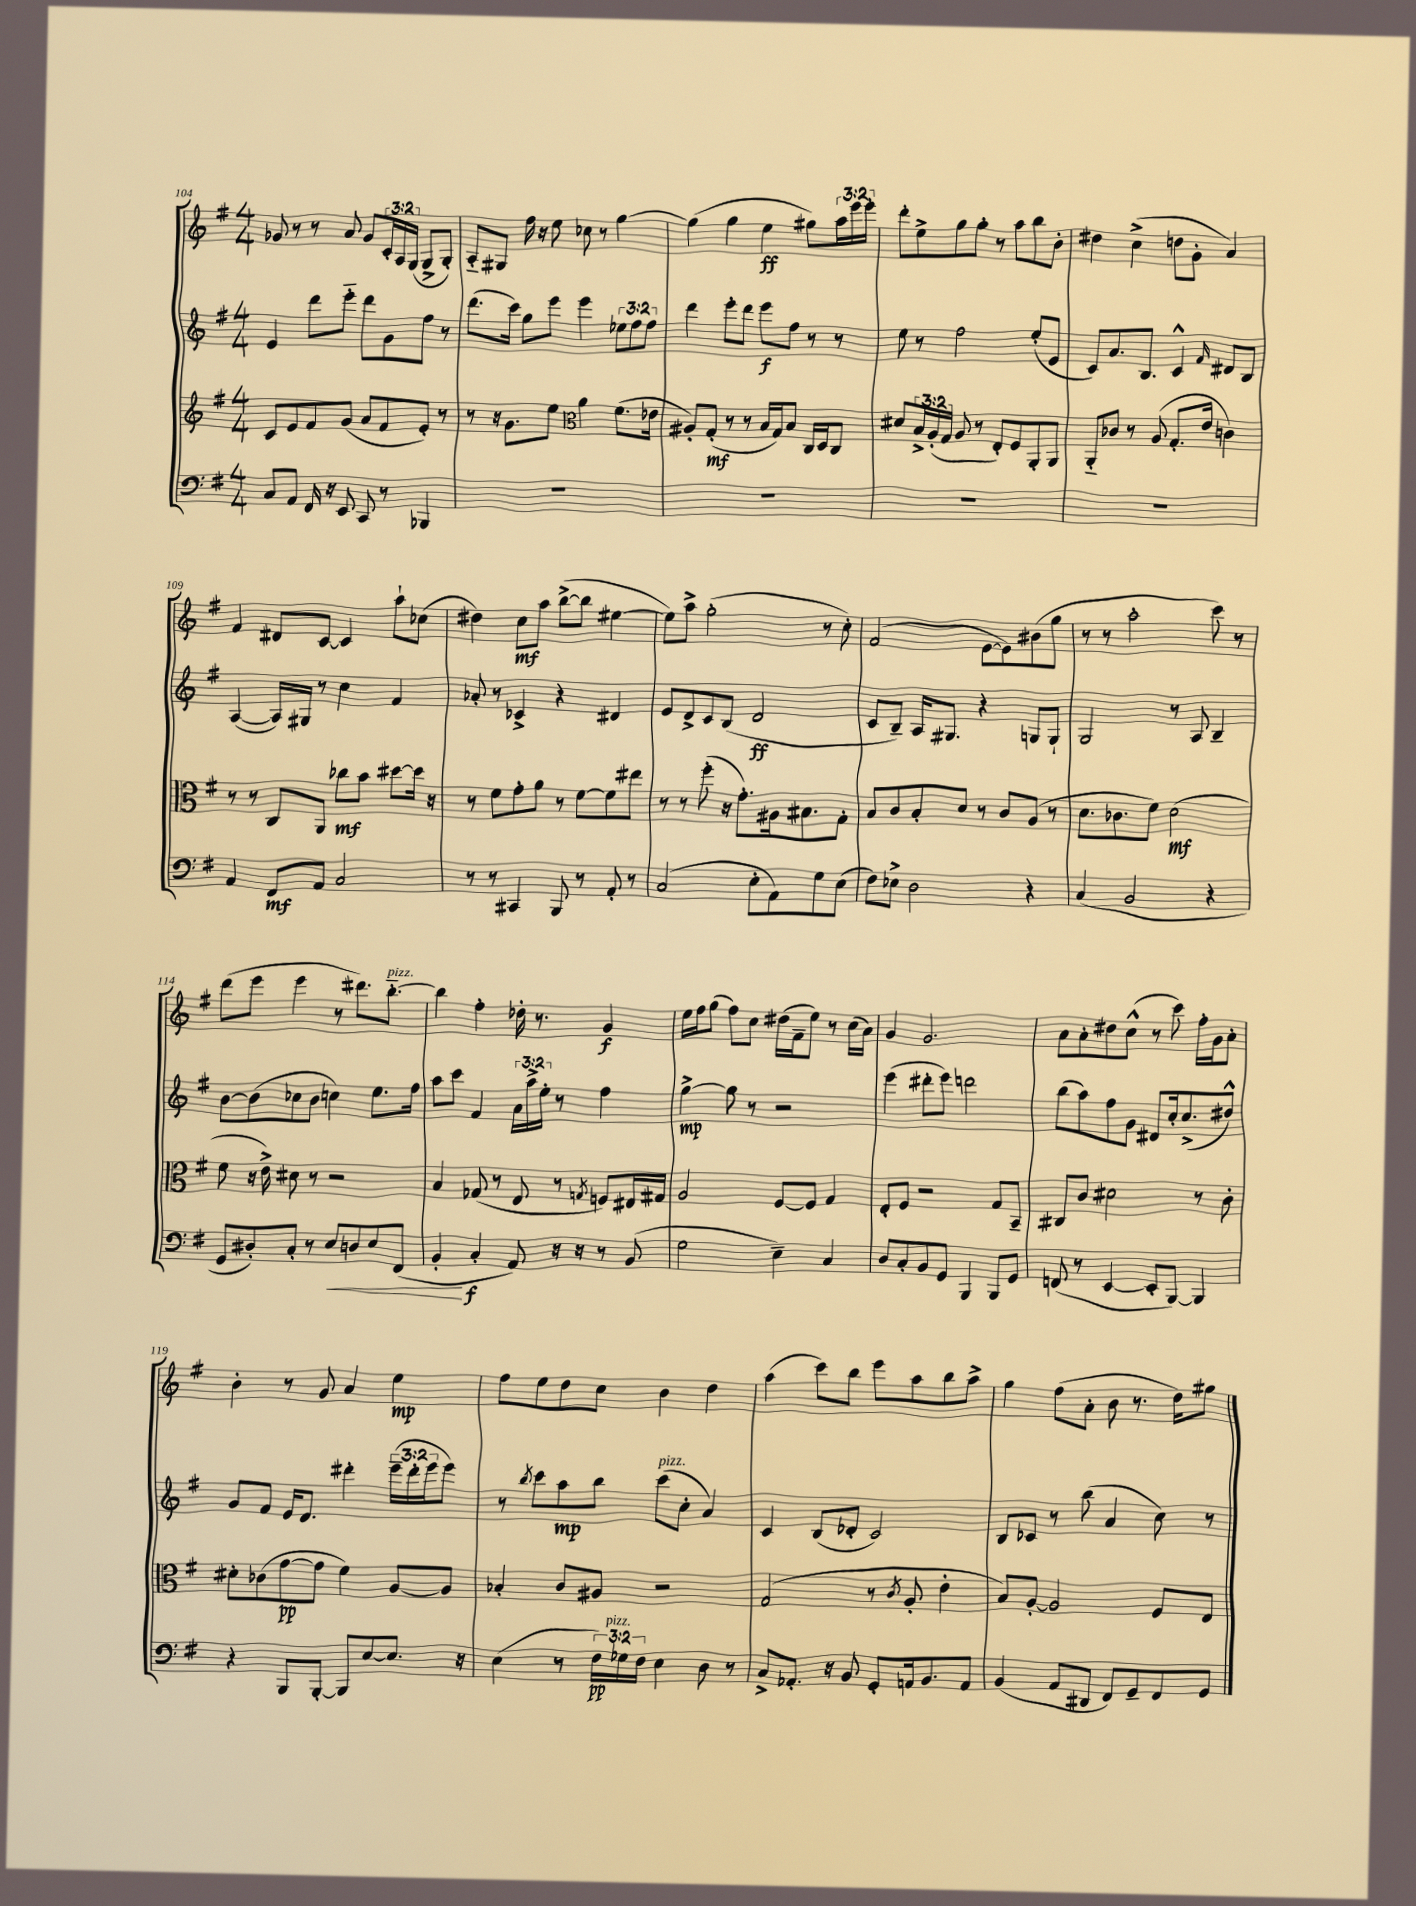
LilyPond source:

<<
\new StaffGroup <<
\new Staff = "s0" {
    \clef treble \key g \major \numericTimeSignature \time 4/4 \override Staff.TupletNumber.text = #tuplet-number::calc-fraction-text
    ges'8 r8 r8 a'8 ges'8 \tuplet 3/2 { c'16-. a16 g16( } g8-> g8-.) |
    a8-_ gis8 fis''16 r16 e''8 ces''8 r8 g''4~ |
    g''4( g''4 e''4\ff gis''8) \tuplet 3/2 { a''16 e'''16 e'''16-. } |
    d'''8-. e''8-> g''8 g''8-. r8 a''8 b''8 b'8-. |
    dis''4 c''4->( d''8 g'8-. a'4) |
    fis'4 dis'8 c'8~ c'4 a''8-! ces''8( |
    dis''4) c''8\mf a''8 b''8~->( b''8 eis''4~ |
    eis''8) a''8-> g''2-.( r8 c''8-.) |
    fis'2( e'8~ e'8) bis'8( g''8 |
    r8 r8 a''2-. c'''8) r8 |
    d'''8( e'''8 e'''4 r8 dis'''8.) b''8.~-_^\markup { \italic "pizz." } |
    b''4 fis''4-. des''16-. r8. g'4\f |
    e''16 fis''16 g''8( fis''8) c''8 dis''16( fis'16-- e''8) r8 c''16( a'16) |
    g'4 g'2. |
    a'8 a'8-. dis''8 c''8-^( r8 c'''8) fis''16-. g'16 a'8-. |
    b'4-. r8 g'8 a'4 e''4\mp |
    fis''8 e''8 d''8 c''8 b'4 d''4 |
    a''4( c'''8) b''8 e'''8 a''8 b''8 a''8-> |
    g''4 fis''8( a'8-. b'8 r8. d''16) gis''8 \bar "|." |
}
\new Staff = "s1" {
    \clef treble \key g \major \numericTimeSignature \time 4/4 \override Staff.TupletNumber.text = #tuplet-number::calc-fraction-text
    e'4 d'''8 e'''8-_ d'''8 g'8 fis''8 r8 |
    d'''8.( c'''16) g''8 e'''8 e'''4 \tuplet 3/2 { ees''8 fis''8 fis''8 } |
    d'''4 e'''8-. d'''8 e'''8\f fis''8 r8 r8 |
    e''8 r8 fis''2 e''8-.( e'8 |
    c'8) a'8. b8. c'4-^ \grace { fis'16 } dis'8 b8 |
    a4~( a16) gis16 r8 c''4 fis'4 |
    aes'8-. r8 ces'4-> r4 dis'4 |
    e'8 d'8-> c'8 b8( d'2\ff |
    c'8 b8--) a16 gis8. r4 g8 g8-! |
    g2 r8 a8 b4-- |
    b'8~ b'8( ces''8 b'8 c''4) e''8. fis''16 |
    a''8 c'''8 fis'4 \tuplet 3/2 { a'16 a''16-> e''16-. } r8 fis''4 |
    g''4~->\mp g''8 r8 r2 |
    e'''4( dis'''8-. e'''8) d'''2 |
    b''8( a''8) fis''8 g'8 dis'8 c''16-. c''8.->( dis''8-^) |
    g'8 fis'8 e'16 d'8. dis'''4-. \tuplet 3/2 { e'''16--( dis'''16-. e'''16 } e'''8) |
    r8 \acciaccatura { b''8 } c'''8 a''8\mp b''8 c'''8^\markup { \italic "pizz." }( c''8-. a'4) |
    c'4 b8( des'8-. c'2) |
    b8 ces'8 r8 b''8( a'4 c''8) r8 \bar "|." |
}
\new Staff = "s2" {
    \clef treble \key g \major \numericTimeSignature \time 4/4 \override Staff.TupletNumber.text = #tuplet-number::calc-fraction-text
    c'8 e'8 fis'8 g'8( a'8 fis'8 e'8-.) r8 |
    r8 r16 g'8. e''8 \clef alto a'4 fis'8.( ees'16 |
    ais8-.) g8-.\mf( r8 r8 b16 g16) b8 c16 d16 c8 |
    dis'8 \tuplet 3/2 { b16-> a16-.( g16 } a8 r8 e8-.) fis8 a,8-. a,8 |
    a,8-_ ces'8 r8 a8( g8.-. e'16 c'4) |
    r8 r8 c8 a,8 ces''8\mf b'8 dis''8~ dis''16 r16 |
    r8 fis'8 g'8-. a'8 r8 fis'8~ fis'8 eis''8 |
    r8 r8 fis''8-.( r16 g'8.-.) ais16 bis8. g8-. |
    b8 c'8 b8-. d'8 r8 c'8 a8( r8 |
    d'8. ces'8. fis'8) d'2\mf( |
    fis'8 r16 e'16->) dis'8 r8 r2 |
    b4 ges8( r8 e8 r8 \acciaccatura { g8 } f8) eis16 gis16 |
    a2 fis8~ fis8 g4 |
    e8-. fis8 r2 g8 b,8-- |
    cis8 c'8 dis'2 r8 c'8-. |
    dis'8-. ces'8( g'8~\pp g'8 fis'4) a8~ a8 |
    bes4-. c'8 ais8 r2 |
    g2( r8 \acciaccatura { c'8 } a8-. e'4-. |
    b8) a8~-. a2 fis8 e8 \bar "|." |
}
\new Staff = "s3" {
    \clef bass \key g \major \numericTimeSignature \time 4/4 \override Staff.TupletNumber.text = #tuplet-number::calc-fraction-text
    c8 a,8 fis,16 r16 e,8 c,8 r8 bes,,4 |
    R1 |
    R1 |
    R1 |
    R1 |
    a,4 fis,8\mf a,8 c2 |
    r8 r8 cis,4 b,,8 r8 a,8-. r8 |
    c2( e8-. a,8) g8 e8( |
    fis8) ees8-> d2 r4 |
    c4( b,2 r4 |
    g,8 dis8-.) c8-. r8 e8\< d8 e8 fis,8( |
    b,4-.\! c4-.\f a,8) r16 r16 r8 b,8( |
    g2 e4--) c4 |
    d8 c8-. b,8 g,8 b,,4 b,,8 g,8 |
    f,8( r8 e,4~ e,8-. b,,8~) b,,4 |
    r4 b,,8 b,,8~-. b,,8 e8~ e8. r16 |
    e4( r8 \tuplet 3/2 { fis16\pp) ges16^\markup { \italic "pizz." } fis16 } e4 d8 r8 |
    c8-> aes,8.-. r16 b,8 g,8-. a,16 b,8. a,8 |
    b,4( a,8 dis,8 fis,8) g,8-- fis,8 g,8 \bar "|." |
}
>>
>>
\layout { \context { \Score currentBarNumber = #104 } }
